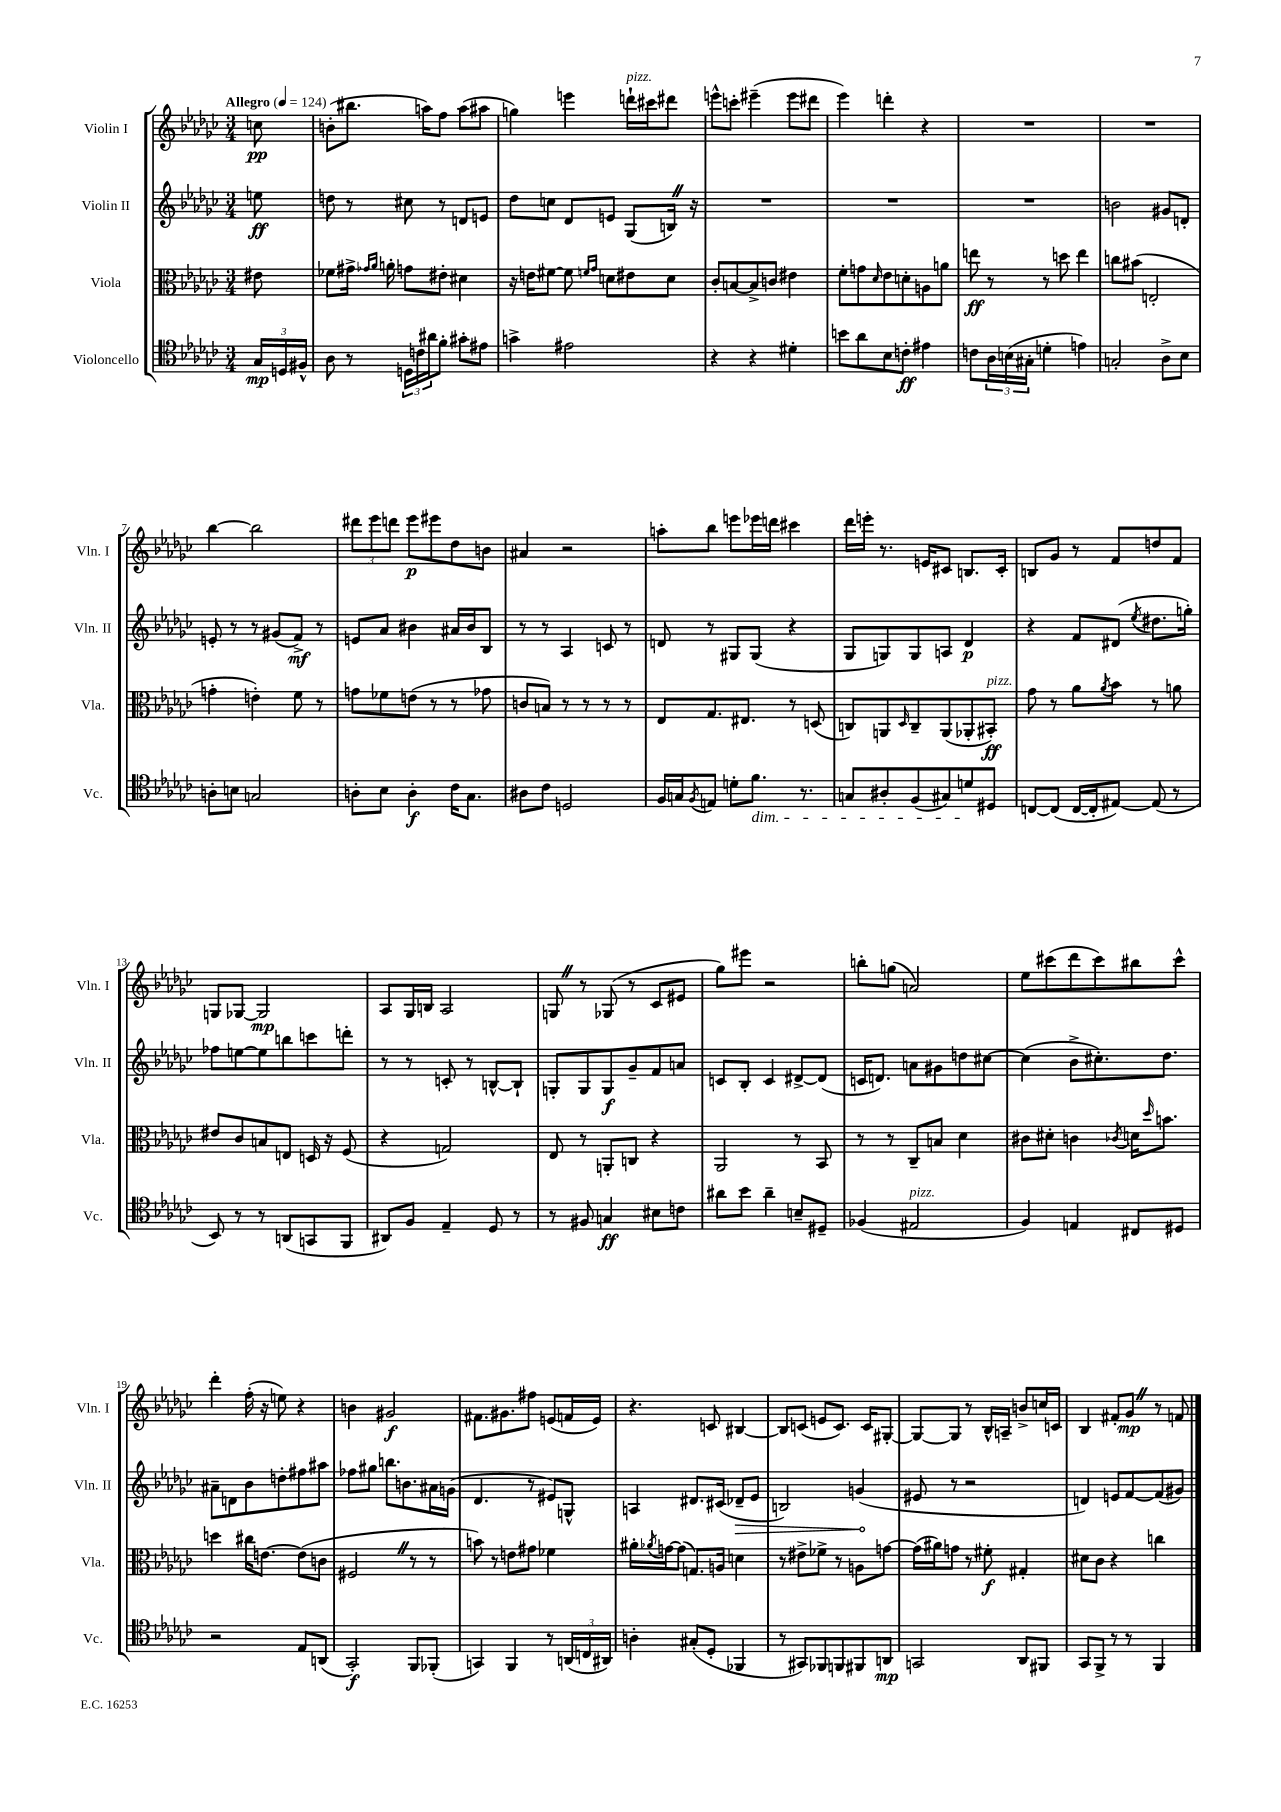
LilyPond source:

<<
\new StaffGroup <<
\new Staff = "s0" \with { instrumentName = "Violin I" shortInstrumentName = "Vln. I" } {
    \clef treble \key ges \major \numericTimeSignature \time 3/4 \partial 8 \tempo "Allegro" 4 = 124
    c''8\pp |
    b'8-.( bis''8. a''16) f''8 a''8( ais''8 |
    g''4) e'''4 d'''16-!^\markup { \italic "pizz." } cis'''16 dis'''8 |
    e'''8-^ c'''8-. eis'''4--( eis'''8 dis'''8 |
    ees'''4) d'''4-. r4 |
    R2. |
    R2. |
    bes''4~ bes''2 |
    \tuplet 3/2 { dis'''8 ees'''8 d'''8 } ees'''8\p eis'''8 des''8 b'8 |
    ais'4 r2 |
    a''8-. bes''8 e'''8 ees'''16 d'''16 cis'''4 |
    des'''16 e'''16-. r8. e'16 cis'8 b8. cis'16-. |
    b8 ges'8 r8 f'8 d''8 f'8 |
    g8 ges8~ ges2\mp |
    aes8 ges16 b16 aes2 |
    g8 \once \override BreathingSign.text = \markup { \musicglyph "scripts.caesura.straight" } \breathe r8 ges8( r8 ces'8 eis'8 |
    ges''8) eis'''8 r2 |
    b''8-. g''8( a'2) |
    ees''8 cis'''8( des'''8 cis'''8) bis''8 cis'''8-^ |
    des'''4-. f''16-.( r16 e''8) r4 |
    b'4 gis'2\f |
    fis'8. gis'8. fis''8 e'8( f'16 e'16) |
    r4. c'8 bis4~ |
    bis8 c'8( e'8 c'8.) c'16 gis8~-. |
    gis8~ gis8 r8 bes16-^ a16-- b'8-> c''16 c'16 |
    bes4 fis'8-. ges'8\mp \once \override BreathingSign.text = \markup { \musicglyph "scripts.caesura.straight" } \breathe r8 f'8 \bar "|." |
}
\new Staff = "s1" \with { instrumentName = "Violin II" shortInstrumentName = "Vln. II" } {
    \clef treble \key ges \major \numericTimeSignature \time 3/4 \partial 8
    e''8\ff |
    d''8 r8 cis''8 r8 d'8 e'8 |
    des''8 c''8 des'8 e'8 ges8( b16) \once \override BreathingSign.text = \markup { \musicglyph "scripts.caesura.straight" } \breathe r16 |
    R2. |
    R2. |
    R2. |
    b'2 gis'8 d'8-. |
    e'8-. r8 r8 gis'8( f'8->\mf) r8 |
    e'8 aes'8 bis'4 ais'16 bis'16 bes8 |
    r8 r8 aes4 c'8 r8 |
    d'8 r8 gis8 gis8( r4 |
    ges8 g8) g8 a8 des'4\p |
    r4 f'8 dis'8( \acciaccatura { ees''8 } dis''8. g''16-.) |
    fes''8 e''8~ e''8 b''8 c'''8 d'''8-. |
    r8 r8 c'8-. r8 b8~-^ b8-! |
    g8-. g8 g8\f ges'8-- f'8 a'8 |
    c'8 bes8-. c'4 dis'8~-> dis'8( |
    c'16 d'8.) a'8 gis'8 d''8 cis''8~ |
    cis''4( bes'8-> cis''8.-.) des''8. |
    ais'8-- d'8 bes'8 d''8-. fis''8 ais''8 |
    fes''8 gis''8 b''8. b'8. ais'16 g'16( |
    des'4. r8 eis'8) g8-^ |
    a4 dis'8. cis'16( \once \override Hairpin.circled-tip = ##t des'8--\> ees'8 |
    b2) g'4\!( |
    eis'8 r8 r2 |
    d'4) e'8 f'8~ f'8( gis'8) \bar "|." |
}
\new Staff = "s2" \with { instrumentName = "Viola" shortInstrumentName = "Vla." } {
    \clef alto \key ges \major \numericTimeSignature \time 3/4 \partial 8
    eis'8 |
    fes'8 gis'16-> \grace { ges'16 aes'16 } a'16-. g'8 eis'8-. dis'4 |
    r16 e'16 fis'8~ fis'8 \grace { f'16 ges'16 } d'8 eis'8 d'8 |
    ces'8-. b8~ b8-> c'8 eis'4 |
    f'8-. g'8 \grace { des'16 } ees'8 d'8-. a8 a'8 |
    e''8\ff r8 r8 d''8 e''4 |
    c''8 bis'8( e2-. |
    g'4-. e'4-.) f'8 r8 |
    g'8 fes'8 e'8( r8 r8 ges'8 |
    c'8 b8) r8 r8 r8 r8 |
    ees8 ges8. eis8. r8 d8( |
    c8) a,8 \grace { des16 } c8-- a,8( aes,8-. bis,8-.\ff^\markup { \italic "pizz." }) |
    ges'8 r8 aes'8 \acciaccatura { aes'8 } bes'8 r8 a'8 |
    eis'8 ces'8 b8 e8 d16 r16 f8( |
    r4 g2) |
    ees8 r8 a,8-. c8 r4 |
    aes,2 r8 bes,8 |
    r8 r8 ces8-- b8 des'4 |
    cis'8 dis'8-. c'4 \acciaccatura { ces'8 } d'16 \grace { des''16 } b'8. |
    d''4 cis''16 e'8.~ e'8( c'8 |
    fis2 \once \override BreathingSign.text = \markup { \musicglyph "scripts.caesura.straight" } \breathe r8 r8 |
    b'8) r8 e'8 gis'8 fes'4 |
    ais'16-. \acciaccatura { aes'8 } g'16~ g'8( g8.) a16 d'4 |
    r8 eis'8-> fes'8-> r8 a8 g'8~ |
    g'16( ais'16) g'8 r8 fis'8-.\f gis4-. |
    dis'8 ces'8 r4 c''4 \bar "|." |
}
\new Staff = "s3" \with { instrumentName = "Violoncello" shortInstrumentName = "Vc." } {
    \clef tenor \key ges \major \numericTimeSignature \time 3/4 \partial 8
    \tuplet 3/2 { ges16\mp d16 fis16-^ } |
    aes8 r8 \tuplet 3/2 { d16 c'16 ais'16 } f'8-. gis'8-. eis'8 |
    g'4-> eis'2 |
    r4 r4 dis'4-. |
    b'8 aes'8 bes8 c'8-.\ff eis'4 |
    c'8 \tuplet 3/2 { aes16 b16( gis16-. } d'4-. e'4) |
    g2-. aes8-> bes8 |
    a8-. b8 g2 |
    a8-. bes8 a4-.\f ces'16 ges8. |
    ais8 ces'8 d2 |
    f16 g16 \acciaccatura { f8 } e8 d'8-. f'8.\dim r8. |
    g8 ais8-. f8( gis8) d'8\! dis8 |
    c8~ c8( c16~ c16-. eis8~) eis8( r8 |
    bes,8) r8 r8 a,8( g,8 f,8 |
    ais,8) f8 ees4-- des8 r8 |
    r8 fis8 g4\ff bis8 c'8 |
    ais'8 bes'8 ais'4-- b8-- dis8-- |
    fes4( eis2^\markup { \italic "pizz." } |
    f4) e4 cis8 dis8 |
    r2 ees8 a,8( |
    ges,2-.\f) f,8 fes,8-.( |
    g,4) f,4 r8 \tuplet 3/2 { a,16( c16 ais,16) } |
    a4-. gis8-.( des8-. fes,4 |
    r8 gis,8) fes,8 f,8 fis,8 a,8\mp |
    g,2 aes,8 fis,8 |
    ges,8 f,8-> r8 r8 f,4 \bar "|." |
}
>>
>>
